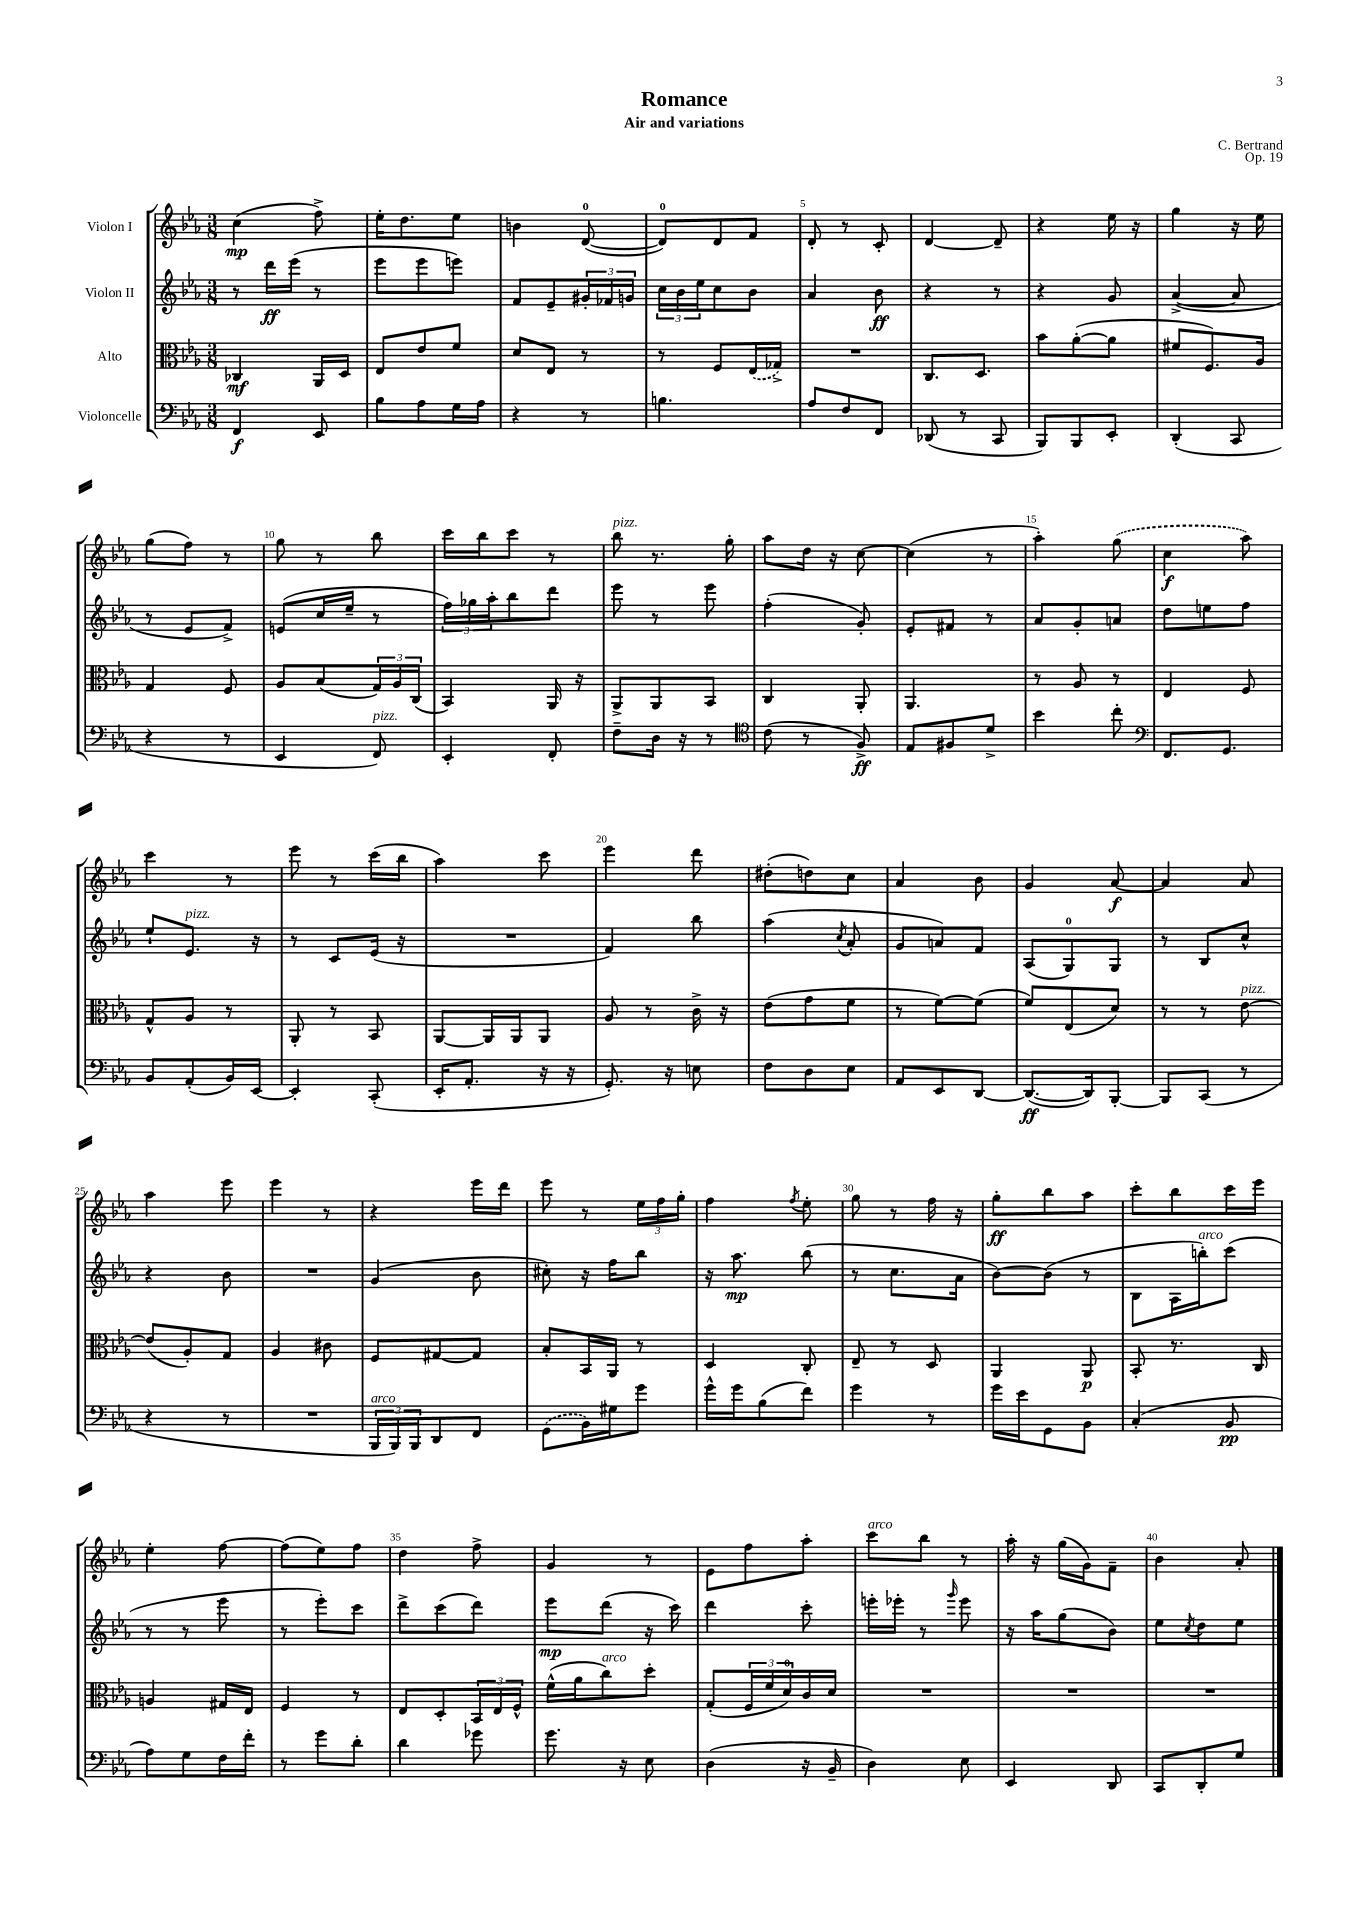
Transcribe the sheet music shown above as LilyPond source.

\header { title = "Romance" composer = "C. Bertrand" subtitle = "Air and variations" opus = "Op. 19" }
<<
\new StaffGroup <<
\new Staff = "s0" \with { instrumentName = "Violon I" } {
    \clef treble \key ees \major \numericTimeSignature \time 3/8
    c''4\mp( f''8->) |
    ees''16-. d''8. ees''8 |
    b'4 d'8-0~( |
    d'8-0) d'8 f'8 |
    d'8-. r8 c'8-. |
    d'4~ d'8-- |
    r4 ees''16 r16 |
    g''4 r16 ees''16 |
    g''8( f''8) r8 |
    g''8 r8 bes''8 |
    c'''16 bes''16 c'''8 r8 |
    bes''8^\markup { \italic "pizz." } r8. g''16-. |
    aes''8 d''16 r16 c''8~ |
    c''4( r8 |
    aes''4-.) \once \slurDashed g''8( |
    c''4\f aes''8) |
    c'''4 r8 |
    ees'''8 r8 c'''16( bes''16 |
    aes''4) c'''8 |
    ees'''4 d'''8 |
    dis''8-.( d''8) c''8 |
    aes'4 bes'8 |
    g'4 aes'8~\f |
    aes'4 aes'8 |
    aes''4 ees'''8 |
    ees'''4 r8 |
    r4 ees'''16 d'''16 |
    ees'''8 r8 \tuplet 3/2 { ees''16 f''16 g''16-. } |
    f''4 \acciaccatura { f''8 } ees''8-. |
    g''8 r8 f''16 r16 |
    g''8-.\ff bes''8 aes''8 |
    c'''8-. bes''8 c'''16 ees'''16 |
    ees''4-. f''8~ |
    f''8( ees''8) f''8 |
    d''4 f''8-> |
    g'4 r8 |
    ees'8 f''8 aes''8-. |
    c'''8^\markup { \italic "arco" } bes''8 r8 |
    aes''16-. r16 g''16( g'16) f'8-- |
    bes'4 aes'8-. \bar "|." |
}
\new Staff = "s1" \with { instrumentName = "Violon II" } {
    \clef treble \key ees \major \numericTimeSignature \time 3/8
    r8 d'''16\ff ees'''16( r8 |
    ees'''8 ees'''8 e'''8) |
    f'8 ees'8-- \tuplet 3/2 { gis'16-. fes'16 g'16 } |
    \tuplet 3/2 { c''16 bes'16 ees''16 } c''8 bes'8 |
    aes'4 bes'8\ff |
    r4 r8 |
    r4 g'8 |
    aes'4~->( aes'8 |
    r8 ees'8 f'8->) |
    e'8( c''16 ees''16-- r8 |
    \tuplet 3/2 { f''16) ges''16 aes''16-. } bes''8 d'''8 |
    ees'''8 r8 ees'''8 |
    f''4-.( g'8-.) |
    ees'8-. fis'8 r8 |
    aes'8 g'8-. a'8 |
    d''8 e''8 f''8 |
    ees''8-! ees'8.^\markup { \italic "pizz." } r16 |
    r8 c'8 ees'16( r16 |
    R4. |
    f'4) bes''8 |
    aes''4( \acciaccatura { c''8 } aes'8-. |
    g'8 a'8) f'8 |
    aes8( g8-0) g8 |
    r8 bes8 c''8-^ |
    r4 bes'8 |
    R4. |
    g'4( bes'8 |
    cis''8-.) r16 f''16 bes''8 |
    r16 aes''8.\mp bes''8( |
    r8 c''8. aes'16 |
    bes'8~) bes'8( r8 |
    bes8 aes16 b''16-.^\markup { \italic "arco" }) c'''8( |
    r8 r8 ees'''8 |
    r8 ees'''8-.) c'''8 |
    d'''8-> c'''8( d'''8) |
    ees'''8\mp d'''8( r16 c'''16) |
    d'''4 c'''8-. |
    e'''16-. ees'''16-. r8 \grace { g'''16 } ees'''8 |
    r16 aes''16 g''8( bes'8) |
    ees''8 \acciaccatura { c''8 } d''8 ees''8 \bar "|." |
}
\new Staff = "s2" \with { instrumentName = "Alto" } {
    \clef alto \key ees \major \numericTimeSignature \time 3/8
    ces4\mf aes,16 d16 |
    ees8 ees'8 f'8 |
    d'8 ees8 r8 |
    r8 f8 \once \slurDashed ees16( ges16->) |
    R4. |
    c8. d8. |
    bes'8 aes'8~-.( aes'8 |
    fis'8 f8.) aes16 |
    g4 f8 |
    aes8 bes8( \tuplet 3/2 { g16) aes16 c16( } |
    bes,4) aes,16 r16 |
    aes,8-> aes,8 bes,8 |
    c4 aes,8-. |
    aes,4. |
    r8 aes8 r8 |
    ees4 f8 |
    g8-^ aes8 r8 |
    aes,8-. r8 bes,8 |
    aes,8~ aes,16 aes,16 aes,8 |
    aes8 r8 c'16-> r16 |
    ees'8( g'8 f'8 |
    r8 f'8~) f'8( |
    f'8) ees8( d'8) |
    r8 r8 ees'8~^\markup { \italic "pizz." } |
    ees'8( aes8-.) g8 |
    aes4 cis'8 |
    f8 gis8~ gis8 |
    bes8-. bes,16 aes,16 r8 |
    d4 c8-. |
    ees8-- r8 d8 |
    aes,4 aes,8\p |
    bes,8-. r8. c16 |
    a4 gis16 ees16 |
    f4 r8 |
    ees8 d8-. \tuplet 3/2 { bes,16 ees16 f16-^ } |
    f'16-^( aes'16 c''8^\markup { \italic "arco" }) d''8-. |
    g8-.( \tuplet 3/2 { f16 f'16 d'16-0) } c'16 d'16 |
    R4. |
    R4. |
    R4. \bar "|." |
}
\new Staff = "s3" \with { instrumentName = "Violoncelle" } {
    \clef bass \key ees \major \numericTimeSignature \time 3/8
    f,4\f ees,8 |
    bes8 aes8 g16 aes16 |
    r4 r8 |
    b4. |
    aes8 f8 f,8 |
    des,8( r8 c,8 |
    bes,,8) bes,,8 ees,8-. |
    d,4-.( c,8 |
    r4 r8 |
    ees,4 f,8^\markup { \italic "pizz." }) |
    ees,4-. f,8-. |
    f8-- d16 r16 r8 |
    \clef tenor c'8( r8 f8->\ff) |
    ees8 fis8 d'8-> |
    bes'4 c''8-. |
    \clef bass f,8. g,8. |
    bes,8 aes,8-.( bes,16) ees,16~ |
    ees,4-. c,8-.( |
    ees,16-. aes,8.-. r16 r16 |
    g,8.-.) r16 e8 |
    f8 d8 ees8 |
    aes,8 ees,8 d,8~ |
    d,8.~\ff( d,16) bes,,8~-. |
    bes,,8 c,8( r8 |
    r4 r8 |
    R4. |
    \tuplet 3/2 { bes,,16^\markup { \italic "arco" } bes,,16) bes,,16 } d,8 f,8 |
    \once \slurDashed g,8( bes,16) gis16 g'8 |
    g'16-^ g'16 bes8( f'8) |
    g'4 r8 |
    g'16 ees'16 g,8 bes,8 |
    c4-.( bes,8\pp |
    aes8) g8 f16 f'16-. |
    r8 g'8 d'8-. |
    d'4 ges'8 |
    g'8. r16 ees8 |
    d4( r16 bes,16-- |
    d4) ees8 |
    ees,4 d,8 |
    c,8 d,8-. g8 \bar "|." |
}
>>
>>
\layout { \context { \Score \override BarNumber.break-visibility = ##(#f #t #t) barNumberVisibility = #(every-nth-bar-number-visible 5) } }
